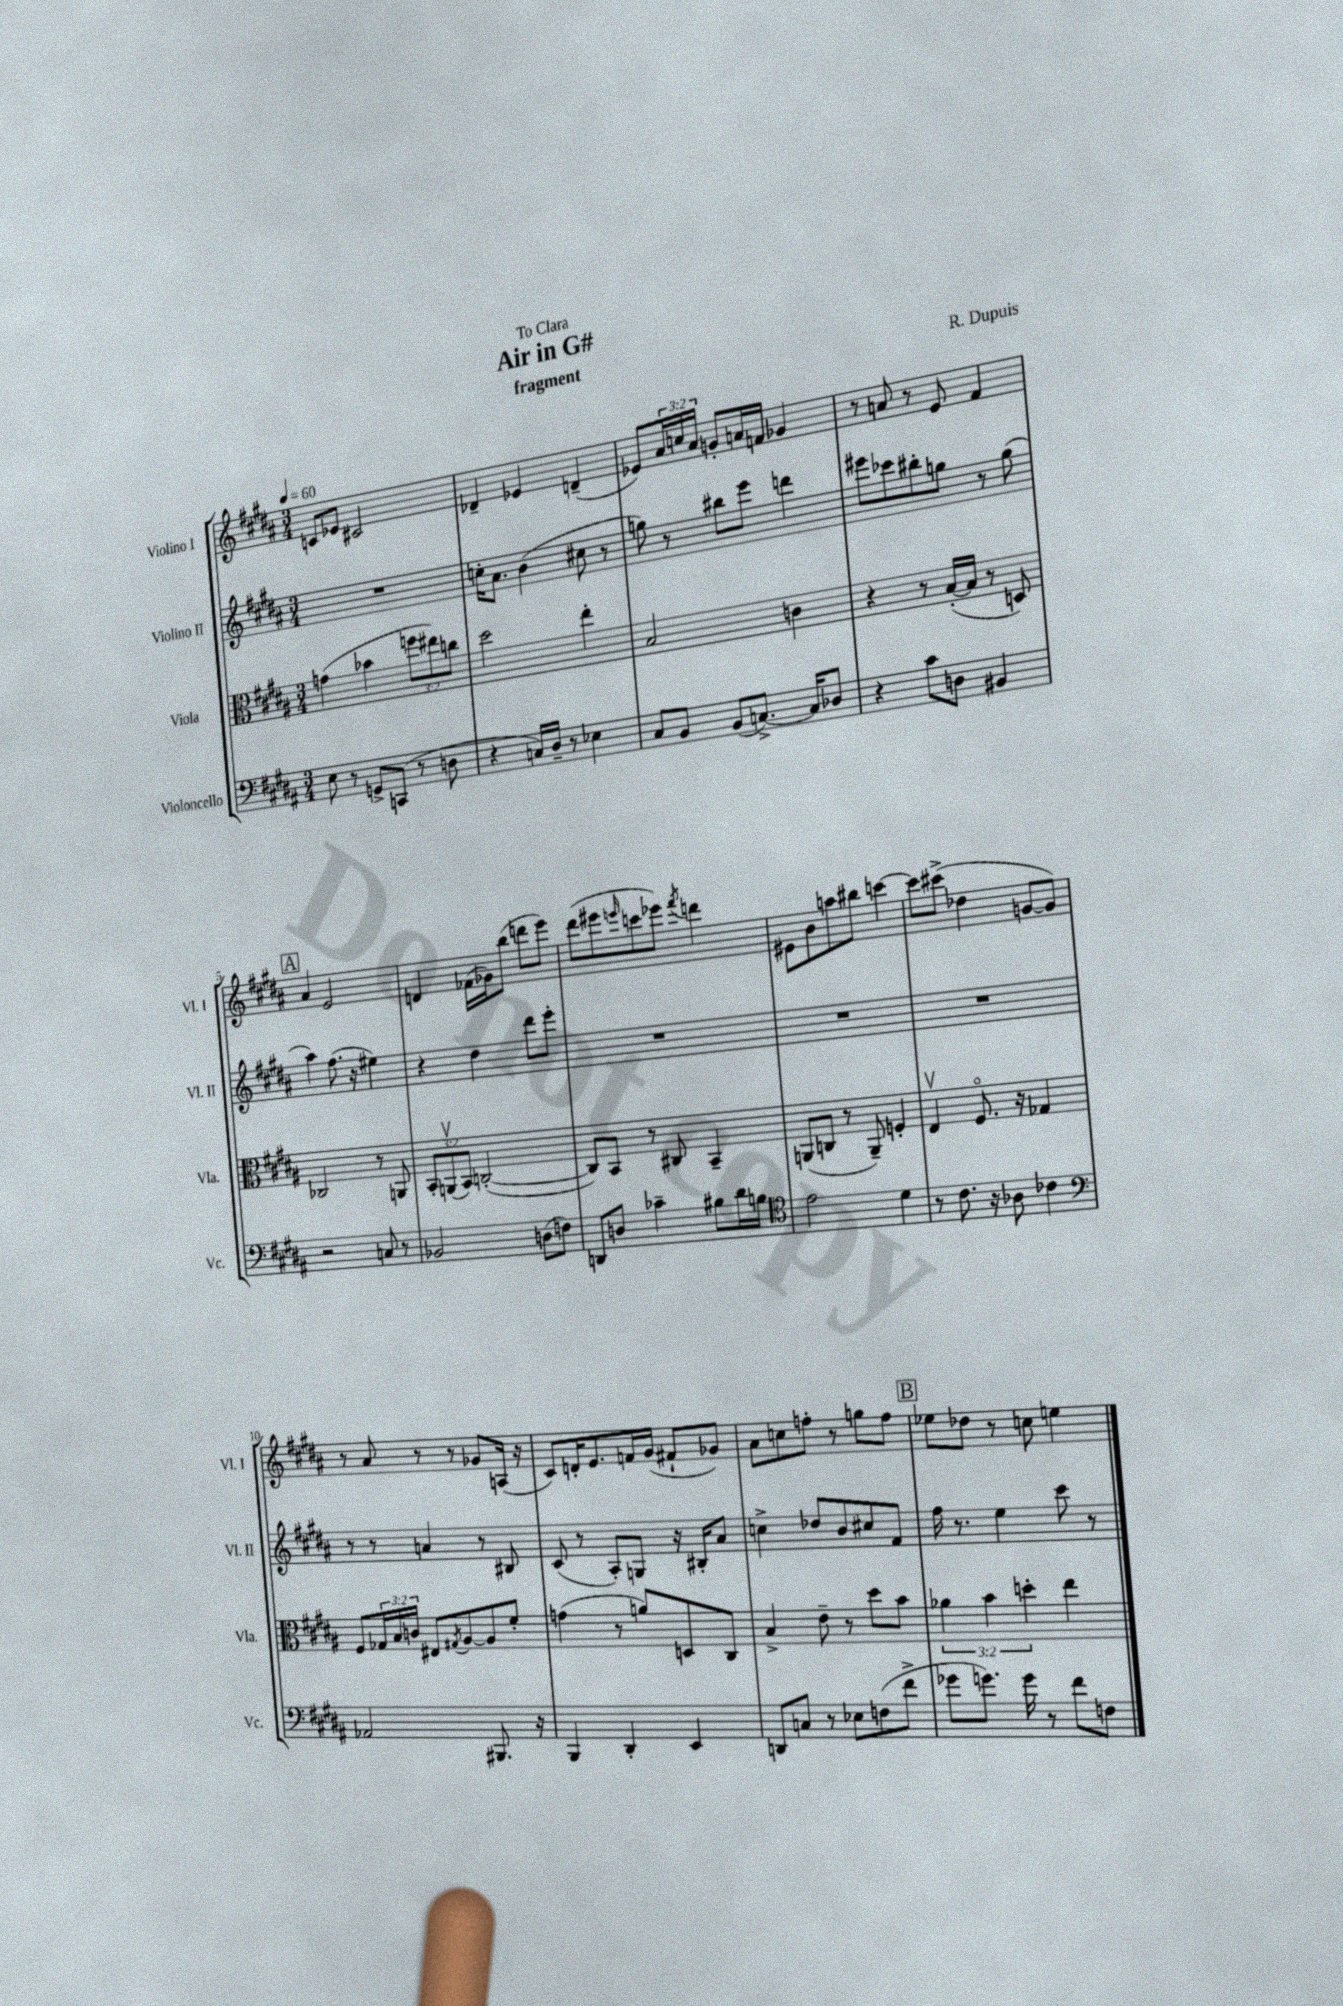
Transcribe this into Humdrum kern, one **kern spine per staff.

**kern	**kern	**kern	**kern
*staff4	*staff3	*staff2	*staff1
*clefF4	*clefC3	*clefG2	*clefG2
*k[f#c#g#d#a#]	*k[f#c#g#d#a#]	*k[f#c#g#d#a#]	*k[f#c#g#d#a#]
*M3/4	*M3/4	*M3/4	*M3/4
*MM60	*MM60	*MM60	*MM60
8E\	(4g\	2.r	8c/L
8r	.	.	8e-/J
8GG^/L	4b-\	.	2c#/
(8CC/J	.	.	.
8r	12ff\L	.	.
.	12ee#\)	.	.
8D\	.	.	.
.	12cc\J	.	.
=	=	=	=
4r	2dd#\	16cc'\LK	4d-~/
.	.	8.a#\J	.
16C/LL)	.	(4b\	4e-/
16D#~/JJ	.	.	.
8r	.	.	.
4E-\	4ee'\	8cc#\	(4d~/
.	.	8r	.
=	=	=	=
8C#/L	2B/	8gg\)	8e-/L)
8BB/J	.	8r	24a#/L
.	.	.	24cc/
.	.	.	24a#/JJ
(8BB/L	.	8bb#\L	8g'/L
[8.C^/J)	.	8eee\J	16a/L
.	.	.	16f/JJ
.	4c\	4ddd\	4g-/
16C/]LK	.	.	.
8D-/J	.	.	.
=	=	=	=
4r	4r	8eee#\L	8r
.	.	8ccc-\	8a/
8c#\L	8r	8bb#'\	8r
8D\J	([16B'/LL	8gg\J	8e/
.	16B/]JJ	.	.
4BB#/	8r	8r	4f#/
.	8D/)	(8gg\	.
=	=	=	=
2r	2C-/	4aa#\)	4a#/
.	.	(8.ff#\	2e/
.	.	16r	.
8C/	8r	4ee#\)	.
8r	8AA/	.	.
=	=	=	=
2BB-/	12BB'/L	4r	4d/
.	(12AAv/	.	.
.	12BB/J)	.	.
.	([2C'/	4dd#\	(16f-\LL
.	.	.	16g-\J)
.	.	.	(8bb\J
(8D\L	.	8ddd#\L	8ddd\L
8F\J)	.	8eee'\J	8eee\J)
=	=	=	=
8DD/L	8C/]L)	2.r	(8ddd#\L
8D/J	8BB/J	.	8eee#\
.	.	.	16qqeee/
4c-~\	8r	.	8ccc\
.	8C#/	.	8eee-\J)
.	.	.	8qfff#/
8B#\L	4BB~/	.	4ddd\
16d#\L	.	.	.
16B\JJ	.	.	.
=	=	=	=
*clefC4	*	*	*
2e\	(8AA/L	2.r	8e#\L
.	8C/J	.	8b\
.	8r	.	8aa\
.	8AA~/)	.	8bb#\J
4d#\	4F'/	.	[4ccc\
=	=	=	=
8r	4Ev/	2.r	8ccc\]L
8.c#\	.	.	(8ccc#^\J
.	8.F#o/	.	4dd-\
16r	.	.	.
8A-\	.	.	.
.	16r	.	.
4c-\	4G-/	.	[8g/L
.	.	.	8g/]J)
=	=	=	=
*clefF4	*	*	*
2AA-/	8F#/L	8r	8r
.	24G-/L	8r	8a#/
.	24B/	.	.
.	24c/JJ	.	.
.	8E#/L	4a/	8r
.	8qG#/	.	.
.	[8A#/	.	8r
8.BBB#/	8A#/]	8r	8g-/L
.	8f#'/J	8B#/	(16A/Jk
16r	.	.	16r
=	=	=	=
4BBB/	(4g\	(8c#/	8c#/L)
.	.	8r	16d'/K
.	.	.	8.e/
4DD#'/	8r	8A#'/L)	.
.	8a/L)	8G/J	16f/L
.	.	.	(16g#/JJ
4EE/	8D/	16r	8f#`/L
.	.	16B#'/LK	.
.	8C#/J	8a#/J	8g-/J)
=	=	=	=
8DD/L	4B^/	4cc^\	8a#\L
8C/J	.	.	8cc\
8r	8e~\	8dd-/L	8ff'\J
8E-\L	8r	8b/	8r
(8F\	8dd#\L	8cc#/	8gg\L
8f#^\J	8b\J	8f#/J	8ff\J
=	=	=	=
8g-\L	6a-\	16ff#\	8ee-\L
.	.	8.r	.
8.g\J)	.	.	8dd-\J
.	6b\	.	.
.	.	4ee\	8r
16g\	.	.	.
.	6dd'\	.	.
8r	.	.	8cc\
8f#\L	4ee\	8ccc#\	4ee\
8F\J	.	8r	.
==	==	==	==
*-	*-	*-	*-
